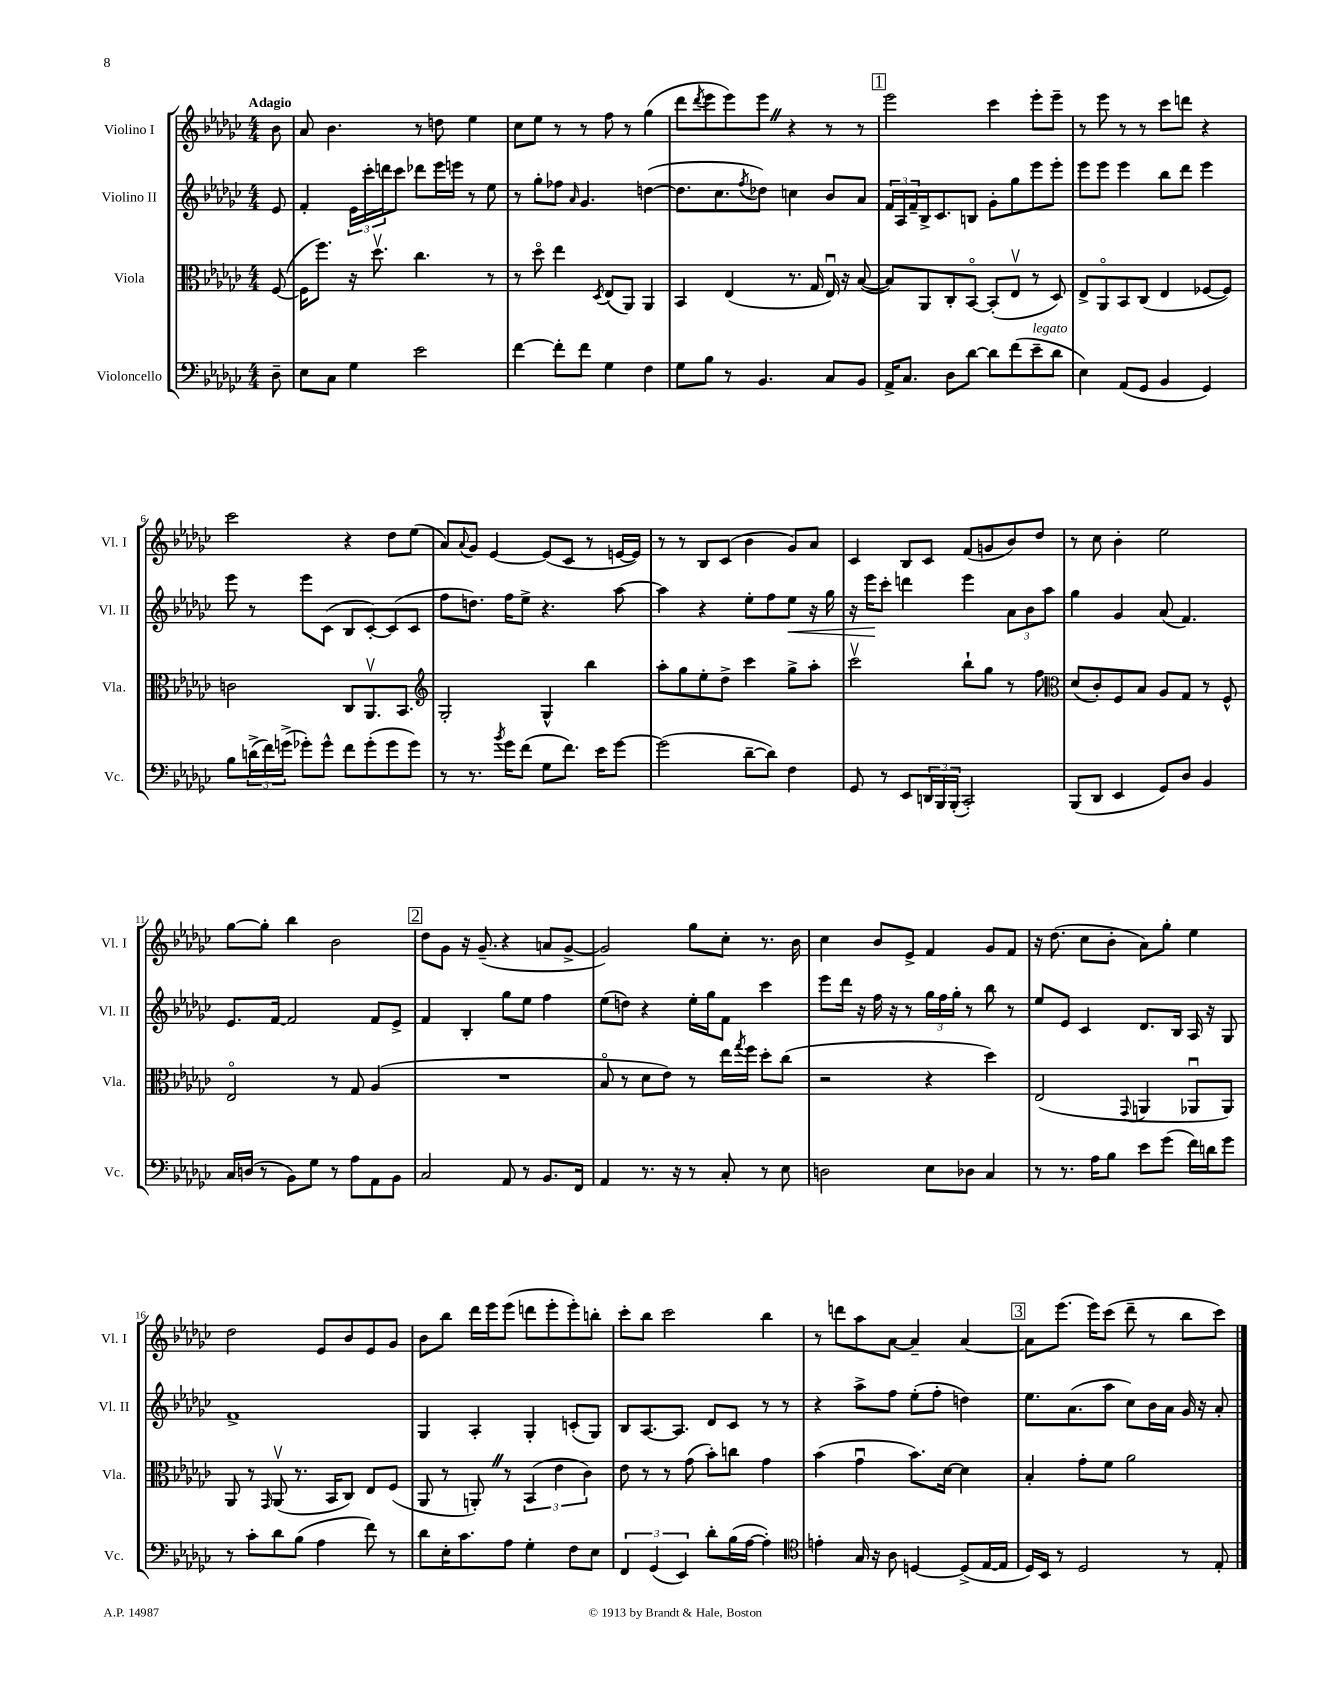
<<
\new StaffGroup <<
\new Staff = "s0" \with { instrumentName = "Violino I" shortInstrumentName = "Vl. I" } {
    \clef treble \key ges \major \numericTimeSignature \time 4/4 \partial 8 \tempo "Adagio"
    bes'8 |
    aes'8 bes'4. r8 d''8 ees''4 |
    ces''8 ees''8 r8 r8 f''8 r8 ges''4( |
    des'''8 \acciaccatura { des'''8 } ees'''8 ees'''8) ees'''8 \once \override BreathingSign.text = \markup { \musicglyph "scripts.caesura.straight" } \breathe r4 r8 r8 |
    \mark \markup { \box "1" } ees'''2 ces'''4 ees'''8-. ees'''8-- |
    r8 ees'''8 r8 r8 ces'''8 d'''8 r4 |
    ces'''2 r4 des''8 ees''8( |
    aes'8) \appoggiatura { aes'8 } ges'8 ees'4~ ees'8( ces'8 r8 e'16~ e'16) |
    r8 r8 bes8 ces'8( bes'4 ges'8) aes'8 |
    ces'4 bes8 ces'8 f'8( g'8 bes'8) des''8 |
    r8 ces''8 bes'4-. ees''2 |
    ges''8~ ges''8-. bes''4 bes'2 |
    \mark \markup { \box "2" } des''8 ges'8 r16 ges'8.--( r4 a'8 ges'8~-> |
    ges'2) ges''8 ces''8-. r8. bes'16 |
    ces''4 bes'8 ees'8-> f'4 ges'8 f'8 |
    r16 des''8.( ces''8 bes'8-. aes'8) ges''8-. ees''4 |
    des''2 ees'8 bes'8 ees'8 ges'8 |
    bes'8 bes''8 des'''16 ees'''16 ees'''8( d'''8 ees'''8-. ees'''8-.) b''8-. |
    ces'''8-. bes''8 ces'''2 bes''4 |
    r8 d'''8 aes''8 aes'8~ aes'4-- aes'4~ |
    \mark \markup { \box "3" } aes'8 ees'''8.( ees'''16) ces'''8( des'''8-- r8 bes''8 ces'''8) \bar "|." |
}
\new Staff = "s1" \with { instrumentName = "Violino II" shortInstrumentName = "Vl. II" } {
    \clef treble \key ges \major \numericTimeSignature \time 4/4 \partial 8
    ees'8 |
    f'4-. \tuplet 3/2 { ees'16 ces'''16-. d'''16 } ces'''8 des'''8 ees'''16 e'''16 r8 ees''8 |
    r8 ges''8-. fes''8 \grace { aes'16 } ges'4. d''4~( |
    d''8. ces''8. \acciaccatura { f''8 } des''8) c''4 bes'8 aes'8 |
    \mark \markup { \box "1" } \tuplet 3/2 { f'16 aes16 f'16-- } bes16-> ces'8. b8 ges'8-. ges''8 ees'''8 ees'''8-. |
    ees'''8 ees'''8 ees'''4 bes''8 des'''8 ees'''4 |
    ees'''8 r8 ees'''8 ces'8( bes8 ces'8~-.) ces'8( ces'8 |
    f''8 d''8.) f''16 ees''8-> r4. aes''8~ |
    aes''4 r4 ees''8-. f''8 ees''8\< r16 ges''16 |
    r16 ees'''16\! ces'''8-. d'''4 ees'''4 \tuplet 3/2 { aes'8 bes'8 aes''8 } |
    ges''4 ges'4 aes'8( f'4.) |
    ees'8. f'16~ f'2 f'8 ees'8-> |
    \mark \markup { \box "2" } f'4 bes4-. ges''8 ees''8 f''4 |
    ees''8( d''8) r4 ees''16-. ges''16 f'8 ces'''4 |
    ees'''8 des'''16 r16 f''16 r16 r8 \tuplet 3/2 { ges''16 f''16 ges''16-. } r8 bes''8 r8 |
    ees''8 ees'8 ces'4 des'8. bes16 aes16 r16 ges8 |
    f'1-> |
    ges4 aes4-. ges4-. c'8-.( ges8) |
    bes8 aes8.~ aes8. des'8 ces'8 r8 r8 |
    r4 aes''8-> f''8 ees''8-.( f''8-. d''4) |
    \mark \markup { \box "3" } ees''8. aes'8.( aes''8 ces''8) bes'16 aes'16 ges'16 r16 aes'8-. \bar "|." |
}
\new Staff = "s2" \with { instrumentName = "Viola" shortInstrumentName = "Vla." } {
    \clef alto \key ges \major \numericTimeSignature \time 4/4 \partial 8
    f8~( |
    f16 f''8.) r16 des''8.\upbow ces''4. r8 |
    r8 des''8\flageolet ees''4 \acciaccatura { des8 } ees8( aes,8) aes,4 |
    bes,4 ees4( r8. ges16 ees16\downbow) r16 bes8~( |
    \mark \markup { \box "1" } bes8) aes,8 ces8-. bes,8~\flageolet bes,8-.( ees8\upbow r8 des8) |
    ees8-> aes,8\flageolet bes,8 ces8( ees4 fes8~ fes8) |
    c'2 ces8 aes,8.\upbow bes,8. |
    \clef treble ges2-. ges4-^ bes''4 |
    aes''8-. ges''8 ees''8-. des''8-> ces'''4 ges''8-> aes''8-. |
    ces'''2\upbow bes''8-! ges''8 r8 f''8 |
    \clef alto des'8( ces'8-.) f8 bes8 aes8 ges8 r8 f8-^ |
    ees2\flageolet r8 ges8 aes4( |
    \mark \markup { \box "2" } R1 |
    bes8\flageolet r8 des'8 ees'8) r8 ees''16 \acciaccatura { ges''8 } f''16 des''8-. ces''8( |
    r2 r4 des''4) |
    ees2( \appoggiatura { ges,8 } a,4 aes,8\downbow aes,8) |
    aes,8 r8 \grace { ges,16 } aes,8\upbow( r8. bes,16 ces8) ees8 f8( |
    aes,8 r8 a,8-.) \once \override BreathingSign.text = \markup { \musicglyph "scripts.caesura.straight" } \breathe r8 \tuplet 3/2 { bes,4( ees'4 ces'4) } |
    ees'8 r8 r8 ges'8( bes'8-.) c''8 ges'4 |
    bes'4( ges'4\downbow bes'8.) des'16~ des'4 |
    \mark \markup { \box "3" } bes4-. ges'8-. f'8 aes'2 \bar "|." |
}
\new Staff = "s3" \with { instrumentName = "Violoncello" shortInstrumentName = "Vc." } {
    \clef bass \key ges \major \numericTimeSignature \time 4/4 \partial 8
    des8-- |
    ees8 ces8 ges4 ees'2 |
    f'4~ f'8-. f'8 ges4 f4 |
    ges8 bes8 r8 bes,4. ces8 bes,8 |
    \mark \markup { \box "1" } aes,16-> ces8. des8 des'8~ des'8 f'8( ees'8--^\markup { \italic "legato" } des'8 |
    ees4) aes,8( ges,8 bes,4 ges,4) |
    bes8 \tuplet 3/2 { d'16->( f'16) g'16->( } ges'8-.) ges'8-^ f'8 ges'8-.( ges'8 ges'8) |
    r8 r8. \acciaccatura { bes'8 } ges'16 f'8( ges8 f'8.) ees'16 ges'8~ |
    ges'2( des'8~-- des'8) f4 |
    ges,8 r8 ees,8 \tuplet 3/2 { d,16 bes,,16 bes,,16-.( } ces,2-.) |
    bes,,8( des,8 ees,4 ges,8) des8 bes,4 |
    ces16 d16( r8 bes,8) ges8 r8 aes8 aes,8 bes,8 |
    \mark \markup { \box "2" } ces2 aes,8 r8 bes,8. f,16 |
    aes,4 r8. r16 r8 ces8-. r8 ees8 |
    d2 ees8 des8 ces4 |
    r8 r8. aes16 bes8 ees'8 ges'8( f'16) d'16 ges'8 |
    r8 ces'8-. des'8 bes8( aes4 f'8) r8 |
    des'8 ees16-. ces'8. aes8 ges4-. f8 ees8 |
    \tuplet 3/2 { f,4 ges,4( ees,4) } des'8-. bes16( aes16~ aes4-.) |
    \clef tenor e'4-. ges16 r16 aes8 d4~ d8->( ees16~ ees16 |
    \mark \markup { \box "3" } des16) bes,16 r8 des2 r8 ees8-. \bar "|." |
}
>>
>>
